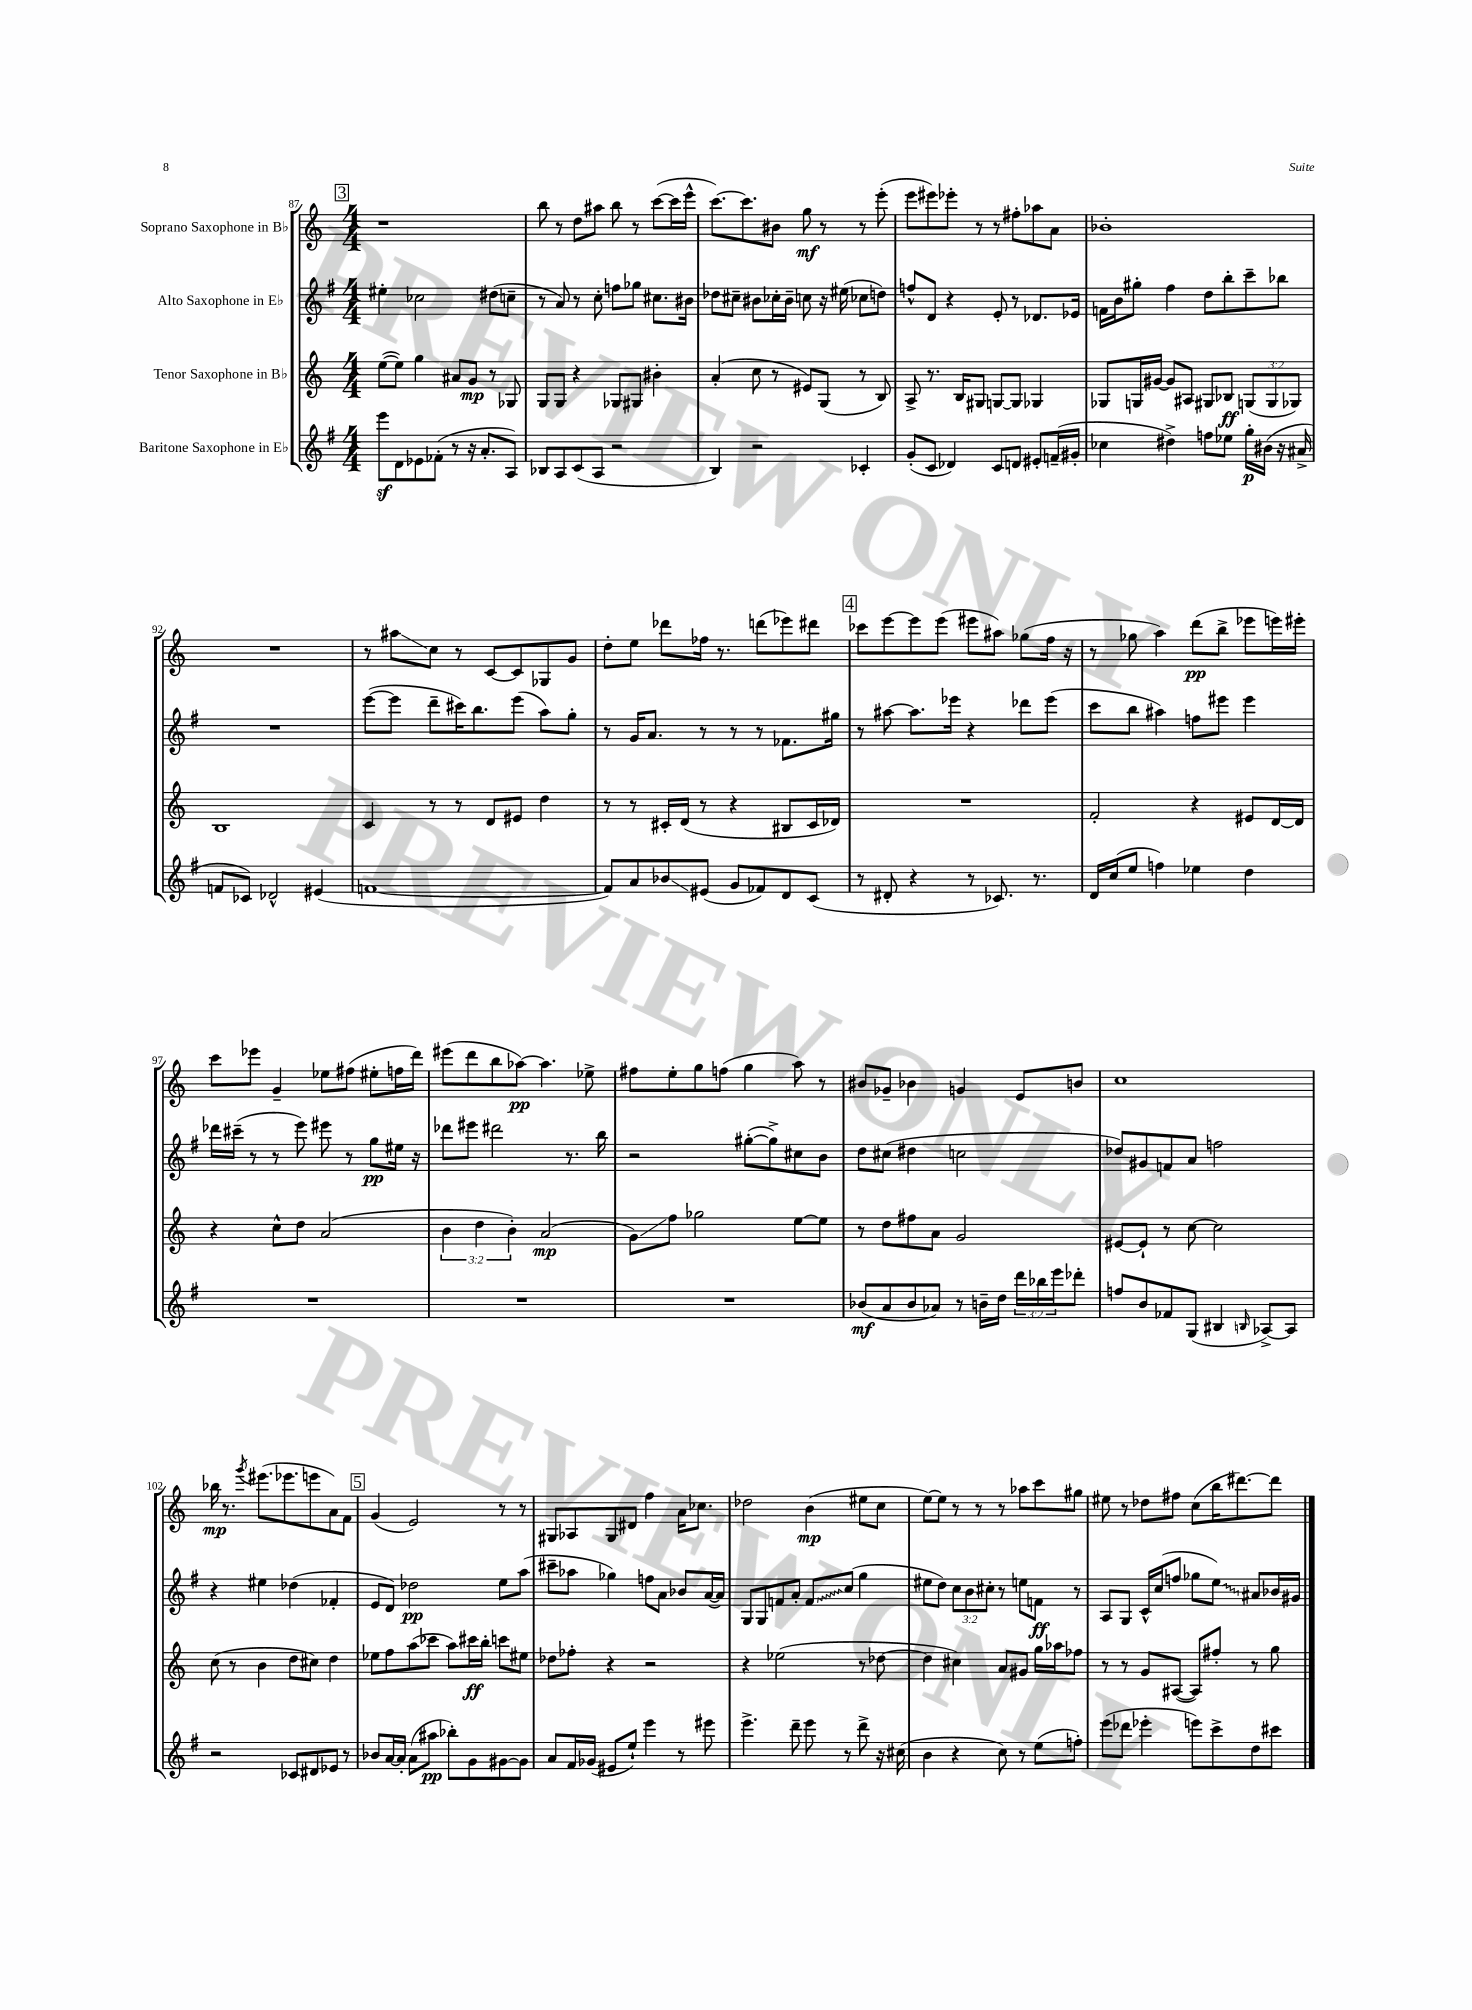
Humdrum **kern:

**kern	**kern	**kern	**kern
*staff4	*staff3	*staff2	*staff1
*clefG2	*clefG2	*clefG2	*clefG2
*k[f#]	*k[]	*k[f#]	*k[]
*M4/4	*M4/4	*M4/4	*M4/4
8eee	([8ee	4ee#'	1r
8d	8ee])	.	.
8e-	4gg	2cc-	.
(8f-'	.	.	.
8r	8a#	.	.
16r	8g	.	.
8.a'	.	.	.
.	8r	(8dd#	.
8A)	8G-	8cc~	.
=	=	=	=
8B-	8G	8r	8bb
8A	8G	8a)	8r
(8c	4r	8r	8dd
8A	.	8cc'	8aa#
2r	8G-	8ff	8bb
.	8G#	8gg-	8r
.	4b#'	8.cc#	([8ccc
.	.	.	16ccc]
.	.	16b#	16eee^^
=	=	=	=
4B)	(4a'	8dd-	[8.ccc)
.	.	8cc#~	.
.	.	.	8.ccc]
2r	8cc	8b#	.
.	8r	16cc-'	8b#
.	.	16b#~	.
.	8e#)	8cc	8gg
.	(8G	16r	8r
.	.	(16ee#	.
4c-'	8r	8cc-	8r
.	8B)	8dd)	(8eee'
=	=	=	=
(8g'	8A^	8ff^^	8eee
8c	8.r	8d	8eee#)
4d-)	.	4r	8eee-'
.	16B	.	.
.	8G#	.	8r
8c	[8G	8e'	8r
8d	8G]	8r	8ff#'
8e#'	4G-	8.d-	8aa-
(16f~	.	.	8a
16g#'	.	16e-	.
=	=	=	=
4cc-	8G-	16f	1b-'
.	.	16b	.
.	16G	8gg#'	.
.	[16g#	.	.
4dd#^)	8g#]	4ff#	.
.	8A#	.	.
8ff	8G#	8dd	.
8ee-	8B-	8bb'	.
16gg'	(12G	8ccc~	.
(16b#	.	.	.
.	12G	.	.
16r	.	8bb-	.
.	12G-)	.	.
16a#^	.	.	.
=	=	=	=
8f	1B	1r	1r
8c-)	.	.	.
2d-^^	.	.	.
(4e#	.	.	.
=	=	=	=
[1f	4c	([8eee	8r
.	.	8eee]	8aa#
.	8r	8ddd~	8cc
.	8r	16ccc#)	8r
.	.	8.bb	.
.	8d	.	[8c
.	8e#	(8eee	8c]
.	4dd	8aa)	8G-
.	.	8gg'	8g
=	=	=	=
8f])	8r	8r	8dd'
8a	8r	16g	8ee
.	.	8.a	.
8b-	16c#'	.	8ddd-
.	(16d	.	.
(8e#	8r	8r	16ff-
.	.	.	8.r
8g	4r	8r	.
8f-)	.	8r	(8ddd
8d	8B#	8.f-	8eee-)
(8c	16c#	.	8ddd#
.	16d-)	16gg#	.
=	=	=	=
8r	1r	8r	8ccc-
8d#'	.	[8aa#	[8eee
4r	.	8.aa#]	8eee]
.	.	.	(8eee
.	.	16eee-	.
8r	.	4r	8eee#
8.c-)	.	.	8aa#)
.	.	8ddd-	(8gg-
8.r	.	.	.
.	.	(8eee-	16ff
.	.	.	16r
=	=	=	=
16d	2f'	8ccc	8r
(16cc	.	.	.
8ee	.	8bb	8gg-
4ff)	.	4aa#)	4aa)
4ee-	4r	8ff	(8ddd
.	.	8eee#	8bb^
4dd	8e#	4eee#	8eee-
.	[16d	.	16eee)
.	16d]	.	16eee#'
=	=	=	=
1r	4r	16ddd-	8ccc
.	.	(16ccc#~	.
.	.	8r	8eee-
.	8cc^^	8r	4g~
.	8dd	8eee)	.
.	(2a	8eee#	8ee-
.	.	8r	(8ff#
.	.	8gg	8ee#'
.	.	16ee#	16ff
.	.	16r	16ddd)
=	=	=	=
1r	6b	8ddd-	(8eee#
.	.	8eee#	8ddd
.	6dd	.	.
.	.	2ddd#	8bb
.	6b')	.	.
.	.	.	[8aa-)
.	(2a	.	4.aa-]
.	.	8.r	.
.	.	.	8ee-^
.	.	16bb	.
=	=	=	=
1r	8g)	2r	8ff#
.	8ff	.	8ee'
.	2gg-	.	8gg
.	.	.	(8ff
.	.	([8gg#'	4gg
.	.	8gg#^])	.
.	[8ee	8cc#	8aa)
.	8ee]	8b	8r
=	=	=	=
(8b-	8r	8dd	8b#
8a	8dd	(8cc#	8g-~
8b-	8ff#	4dd#	4b-
8a-)	8a	.	.
8r	2g	2cc	4g
16b~	.	.	.
16dd	.	.	.
24ddd	.	.	8e
24bb-	.	.	.
24eee	.	.	.
8ddd-'	.	.	8b
=	=	=	=
8ff	[8e#	8dd-)	1cc
8b	8e#`]	8g#	.
8f-	8r	8f	.
(8G	[8cc	8a	.
4B#	2cc]	2ff	.
16qqB	.	.	.
[8A-^)	.	.	.
8A-]	.	.	.
=	=	=	=
2r	(8cc	4r	16bb-
.	.	.	8.r
.	8r	.	.
.	.	.	8qggg
.	4b	4ee#	(8.eee#
.	.	.	8.eee-
8c-	8dd	(4dd-	.
8d#	8cc#)	.	8eee
8e-	4dd	4f-'	8a)
8r	.	.	8f
=	=	=	=
8b-	8ee-	8e	(4g
[16a	8ff	8d)	.
16a']	.	.	.
(8a	(8aa	2dd-	2e)
8aa#	8ccc-	.	.
8bb-')	8aa)	.	.
8g	16ccc#	.	.
.	16bb'	.	.
[8g#	8ccc	8ee	8r
8g#]	8ee#	(8aa	8r
=	=	=	=
8a	8dd-	8ccc#~	8G#
16f#	8ff-'	8aa-	8A-
(16g-	.	.	.
8e#	4r	4gg-)	8G#
8ee`)	.	.	8d#
4eee	2r	8ff	4ff
.	.	8a	.
8r	.	8b-	16a
.	.	.	8.cc-
8eee#	.	([16a	.
.	.	16a])	.
=	=	=	=
4.eee^	4r	8G	2dd-
.	.	8G	.
.	(2ee-	8f	.
8ddd~	.	8a'	.
8eee	.	8f	(4b
8r	.	(8cc	.
8ddd^	8r	4gg	8ee#
16r	[8dd-	.	8cc
(16cc#	.	.	.
=	=	=	=
4b	4dd-]	8ee#	[8ee)
.	.	8dd)	8ee]
4r	4cc#)	12cc	8r
.	.	12b	.
.	.	.	8r
.	.	12cc#'	.
8cc)	8a	8r	8r
8r	8g#	8ee	8aa-
(8ee	16gg	8f	8ccc
.	16aa-	.	.
8ff')	8ff-	8r	8gg#
=	=	=	=
(8eee	8r	8A	8ee#
8ddd-	8r	8G	8r
4eee-'	8g	16c^^	8dd-
.	.	(16cc	.
.	([8A#	8ff	8ff#
8eee)	8A#])	8gg-	(8cc
8ccc^	8ff#'	8ee)	16bb
.	.	.	[8.ddd#)
8dd	8r	8a#	.
8ccc#	8gg	16b-	8ddd#]
.	.	16g#	.
==	==	==	==
*-	*-	*-	*-
